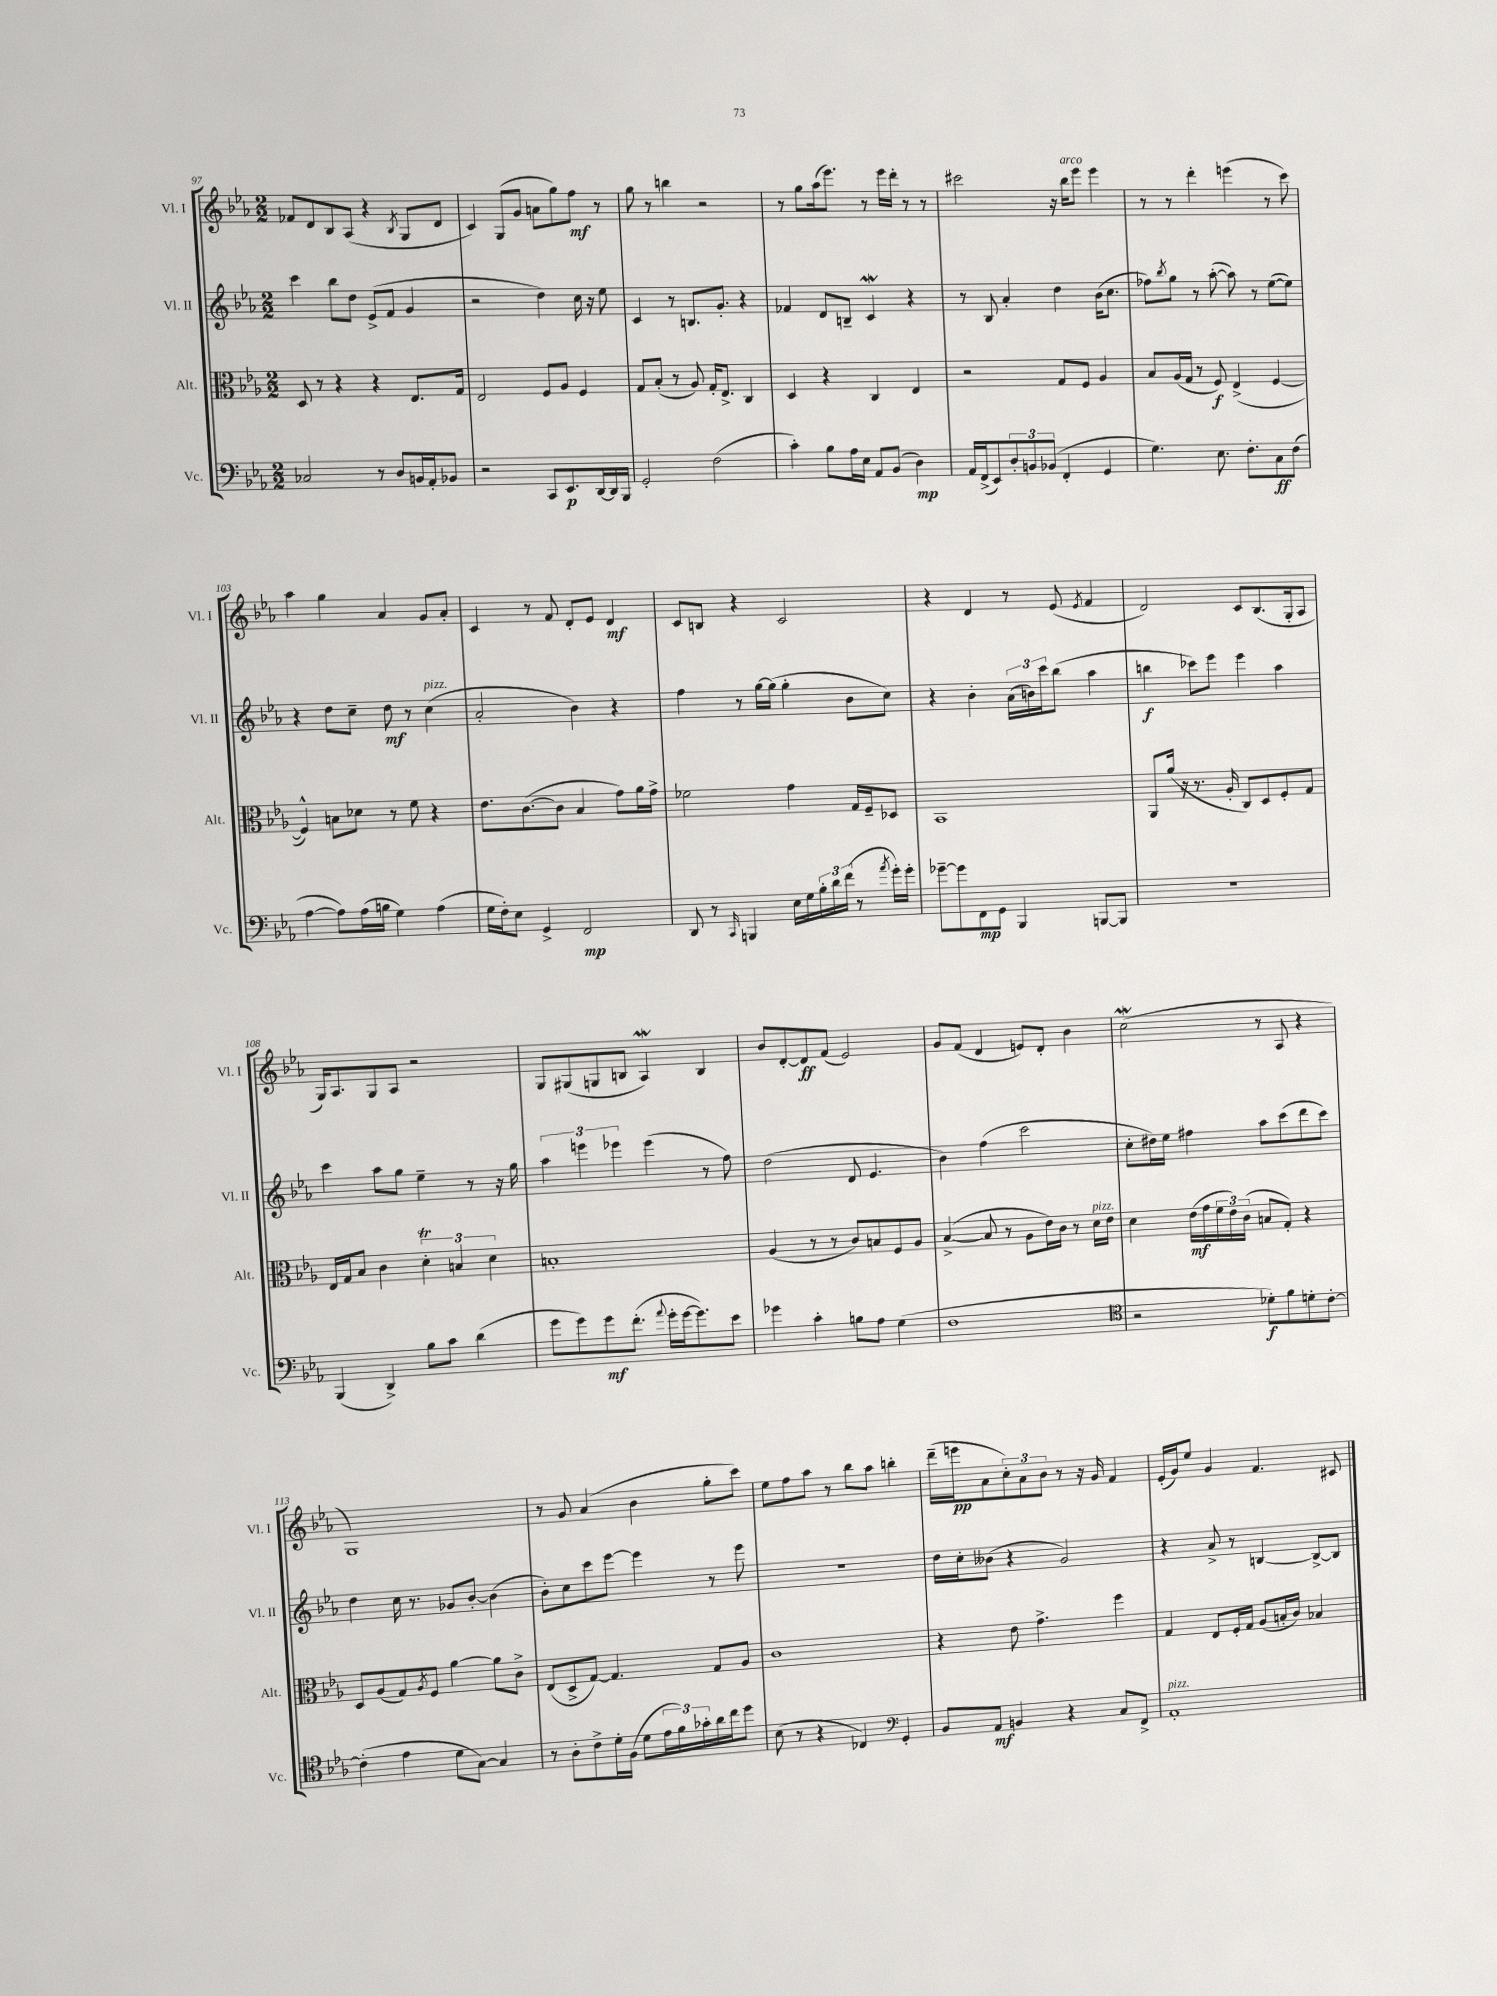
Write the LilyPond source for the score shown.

<<
\new StaffGroup <<
\new Staff = "s0" \with { instrumentName = "Vl. I" shortInstrumentName = "Vl. I" } {
    \clef treble \key ees \major \numericTimeSignature \time 2/2
    fes'8 d'8 bes8 aes8( r4 \acciaccatura { bes8 } g8 d'8 |
    c'4) g8( g'8 a'8 g''8) f''8\mf r8 |
    g''8 r8 b''4 r2 |
    r8 g''8 aes''16( ees'''8.) r8 ees'''16 d'''16-. r8 r8 |
    cis'''2 r16 bes''16^\markup { \italic "arco" } ees'''8 ees'''4 |
    r8 r8 d'''4-. e'''4( r8 c'''8) |
    aes''4 g''4 aes'4 g'8 aes'8-. |
    c'4 r8 f'8 d'8-. ees'8 d'4\mf |
    c'8 b8 r4 c'2 |
    r4 d'4 r8 ees'8( \acciaccatura { ees'8 } f'4 |
    d'2) c'8 bes8.( g16-. aes8 |
    g16) aes8. g8 aes8 r2 |
    g8 gis8( g8 b8 aes4\mordent) b4 |
    bes'8 d'8~-. d'8\ff f'8( ees'2) |
    g'8 f'8( d'4 e'8) d'8-. bes'4 |
    c''2\mordent( r8 aes8 r4 |
    g1) |
    r8 g'8 aes'4( bes'4 g''8-. c'''8) |
    ees''8 f''8 aes''8 r8 bes''8 aes''8 b''4-. |
    d'''16--( e'''16\pp aes'8 \tuplet 3/2 { c''8-.) aes'8 bes'8 } r8 r16 g'16 f'4 |
    ees'16-.( g'16) ees''8 g'4 f'4. cis'8 \bar "|." |
}
\new Staff = "s1" \with { instrumentName = "Vl. II" shortInstrumentName = "Vl. II" } {
    \clef treble \key ees \major \numericTimeSignature \time 2/2
    c'''4 bes''8 d''8 ees'8->( f'8 g'4 |
    r2 d''4) c''16 r16 ees''8 |
    c'4 r8 b8. g'8.-. r4 |
    fes'4 d'8 b8-- c'4\mordent r4 |
    r8 bes8 aes'4-. d''4 bes'16( c''8. |
    fes''8) \acciaccatura { bes''8 } g''8 r8 aes''8~-.( aes''8) r8 ees''8~( ees''8) |
    r4 d''8 c''8-- d''8\mf r8 c''4^\markup { \italic "pizz." }( |
    aes'2-. bes'4) r4 |
    f''4 r8 g''16~ g''16( g''4-. bes'8 c''8) |
    r4 bes'4-. \tuplet 3/2 { aes'16( b'16) c'''16 } bes''8( aes''4 |
    b''4\f ces'''8) ees'''8 ees'''4 aes''4 |
    c'''4 aes''8 g''8 ees''4-- r8 r16 g''16 |
    \tuplet 3/2 { aes''4 e'''4 ees'''4 } ees'''4( r8 f''8) |
    d''2( d'8 ees'4. |
    bes'4) f''4( c'''2 |
    c''8-. dis''16) ees''16 fis''4 aes''8 c'''8( d'''8 c'''8) |
    d''4 c''16 r8. ges'8 bes'8~-. bes'4( |
    bes'8-.) c''8 c'''8 ees'''8~ ees'''4 r8 ees'''8 |
    R1 |
    d''16 c''16-. beses'8( r4 g'2) |
    r4 aes'8-> r8 b4~ b8~-> b8 \bar "|." |
}
\new Staff = "s2" \with { instrumentName = "Alt." shortInstrumentName = "Alt." } {
    \clef alto \key ees \major \numericTimeSignature \time 2/2
    d8 r8 r4 r4 ees8. g16 |
    ees2 f8 aes8 f4 |
    g8 bes8-.( r8 aes8) g16-. ees8.-> c4 |
    d4 r4 c4 ees4 |
    r2 g8 f8 aes4 |
    bes8 aes16( g16 r8 f8\f) ees4->( f4~ |
    f4-^) b8 des'8 r8 f'8 r4 |
    ees'8. c'8.~( c'8 bes4 g'8) aes'16 g'16-> |
    fes'2 g'4 g16 f16-- des8 |
    bes,1 |
    aes,8 aes'16( r16 r8. aes16-. c8) d8 f8-. g8 |
    ees16 g16 bes8 c'4 \tuplet 3/2 { d'4-.\trill b4 d'4 } |
    b1-. |
    aes4( r8 r8 c'8) b8 f8 aes8 |
    bes4~->( bes8 r8 aes8 ees'16) c'16 r8 d'16^\markup { \italic "pizz." } ees'16 |
    d'4 ees'16\mf( g'16 \tuplet 3/2 { f'16 ees'16) c'16( } b8 g8-.) r4 |
    d8 aes8( g8) \acciaccatura { aes8 } f8 aes'4~ aes'8 c'8-> |
    ees8( d8-> g8~) g4. g8 aes8 |
    c'1 |
    r4 ees'8 g'4.-> f''4 |
    g4 ees8 f16-. g16 aes8( b16-. c'16) bes4 \bar "|." |
}
\new Staff = "s3" \with { instrumentName = "Vc." shortInstrumentName = "Vc." } {
    \clef bass \key ees \major \numericTimeSignature \time 2/2
    ces2 r8 d8 b,16 aes,16-. bes,8 |
    r2 c,8 ees,8.\p d,16~ d,16 bes,,16 |
    g,2-. f2( |
    c'4-.) bes8 aes16 ees16 aes,8 bes,8( d4\mp) |
    aes,16 f,16->( ees,8) \tuplet 3/2 { d8-. b,8 bes,8( } f,4-. g,4 |
    g4.) ees8. f8.-. c8\ff f8( |
    aes4~ aes8) aes16( b16 g4) aes4( |
    g16 f16-.) ees8 g,4-> f,2\mp |
    d,8 r8 \grace { c,16 } b,,4 ees16 g16 \tuplet 3/2 { bes16-. d'16 f'16( } r8 \acciaccatura { aes'8 } g'16-.) g'16-. |
    ges'8~-- ges'8 f,8\mp g,8 bes,,4 b,,8~ b,,8 |
    R1 |
    bes,,4( d,4->) bes8 c'8 d'4( |
    g'8 g'8) g'8\mf f'8.-.( \appoggiatura { aes'8 } g'16-. g'16~ g'8.) ees'8 |
    ges'4 c'4-. b8 aes8 g4( |
    f1 |
    \clef tenor r2 des'8-.\f) f'8 d'8-. c'8~-. |
    c'4-.( ees'4 d'8 g8~) g4 |
    r8 aes8-. c'8-> d'16-. f16( d'8 \tuplet 3/2 { ees'16 f'16) ges'16-. } aes'16 c''16 d''8 |
    bes8( r8 r4 ces4) \clef bass g,4-. |
    bes,8 aes,8\mf b,4 r4 c8 f,8-> |
    aes,1-.^\markup { \italic "pizz." } \bar "|." |
}
>>
>>
\layout { \context { \Score currentBarNumber = #97 } }
